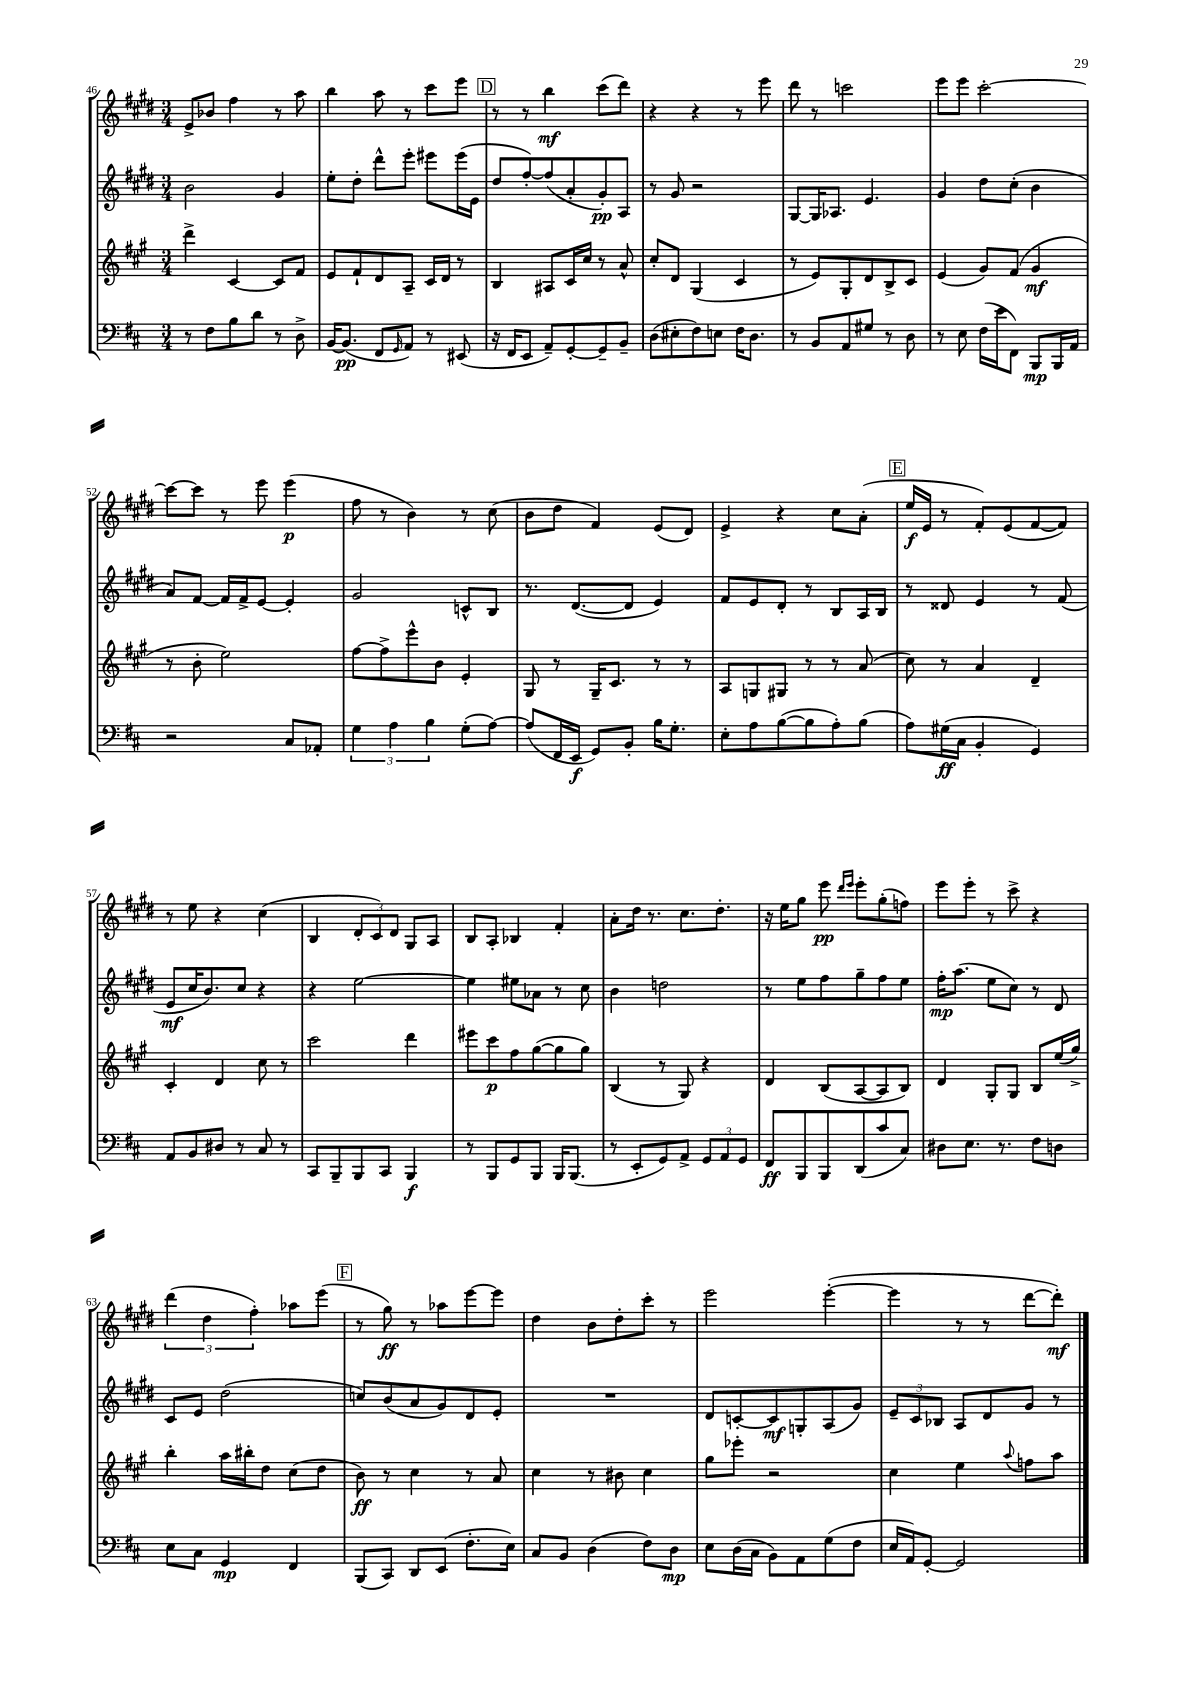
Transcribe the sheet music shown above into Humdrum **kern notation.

**kern	**kern	**kern	**kern
*staff4	*staff3	*staff2	*staff1
*clefF4	*clefG2	*clefG2	*clefG2
*k[f#c#]	*k[f#c#g#]	*k[f#c#g#d#]	*k[f#c#g#d#]
*M3/4	*M3/4	*M3/4	*M3/4
8r	4ddd^\	2b\	8e^/L
8F#\L	.	.	8b-/J
8B\	[4c#/	.	4ff#\
8d\J	.	.	.
8r	8c#/]L	4g#/	8r
8D^\	8f#/J	.	8aa\
=	=	=	=
[16BB/LK	8e/L	8ee'\L	4bb\
(8.BB/]J	.	.	.
.	8f#`/	8dd#'\J	.
8FF#/L	8d/	8ddd#^^\L	8aa\
16qqGG/	.	.	.
8AA/J)	8A~/J	8eee'\J	8r
8r	16c#/LL	8eee#\L	8ccc#\L
.	16d/JJ	.	.
(8EE#/	8r	(16eee#\L	8eee\J
.	.	16e\JJ	.
=	=	=	=
16r	4B/	8dd#/L	8r
16FF#/LK	.	.	.
8EE/J	.	[8ff#'/)	8r
8AA~/L)	8A#/L	(8ff#/]	4bb\
[8GG'/	16c#/L	8a'/	.
.	16cc#/JJ	.	.
8GG~/]	8r	8g#'/)	(8ccc#\L
8BB~/J	8a^^/	8A/J	8ddd#\J)
=	=	=	=
(8D\L	8cc#'/L	8r	4r
8E#'\	8d/J	8g#/	.
8F#\)	(4G#/	2r	4r
8E\J	.	.	.
16F#\LK	4c#/	.	8r
8.D\J	.	.	.
.	.	.	8eee\
=	=	=	=
8r	8r	[8G#/L	8ddd#\
8BB/L	8e/L)	16G#/]K	8r
.	.	8.A-/J	.
8AA/	8G#'/	.	2ccc\
8G#/J	8d/	4.e/	.
8r	8B^/	.	.
8D\	8c#/J	.	.
=	=	=	=
8r	(4e/	4g#/	8eee\L
8E\	.	.	8eee\J
(16F#\LL	8g#/L)	8dd#\L	[2ccc#'\
16e\J	.	.	.
8FF#\J)	(8f#/J	(8cc#'\J	.
8BBB/L	4g#/	4b\	.
16BBB/L	.	.	.
16AA/JJ	.	.	.
=	=	=	=
2r	8r	8a/L)	8ccc#\_L
.	8b'\	[8f#/J	8ccc#\]J
.	2ee\)	16f#/]LL	8r
.	.	16f#^/J	.
.	.	[8e/J	8eee\
8C#/L	.	4e'/]	(4eee\
8AA-'/J	.	.	.
=	=	=	=
6G\	[8ff#\L	2g#/	8ff#\
.	8ff#^\]	.	8r
6A\	.	.	.
.	8eee^^\	.	4b\)
6B\	.	.	.
.	8b\J	.	.
(8G'\L	4e'/	8c^^/L	8r
[8A\J)	.	8B/J	(8cc#\
=	=	=	=
(8A/]L	8G#/	8.r	8b\L
16FF#/L	8r	.	8dd#\J
16EE/JJ	.	([8.d#/L	.
8GG/L)	16G#~/LK	.	4f#/)
.	8.c#/J	.	.
8BB'/J	.	8d#/]J	.
16B\LK	8r	4e/)	(8e/L
8.G'\J	.	.	.
.	8r	.	8d#/J)
=	=	=	=
8E'\L	8A/L	8f#/L	4e^/
8A\	8G/	8e/	.
([8B\	8G#/J	8d#'/J	4r
8B\]	8r	8r	.
8A'\)	8r	8B/L	8cc#\L
(8B\J	(8a/	16A/L	(8a'\J
.	.	16B/JJ	.
=	=	=	=
8A\L)	8cc#\)	8r	16ee/LL
.	.	.	16e/JJ
(16G#\L	8r	8d##/	8r
16C#\JJ	.	.	.
4BB'/	4a/	4e/	8f#'/L)
.	.	.	(8e/
4GG/)	4d~/	8r	[8f#/
.	.	(8f#/	8f#/]J)
=	=	=	=
8AA/L	4c#'/	8e/L	8r
8BB/	.	16cc#/K	8ee\
.	.	8.b/)	.
8D#/J	4d/	.	4r
8r	.	8cc#/J	.
8C#/	8cc#\	4r	(4cc#\
8r	8r	.	.
=	=	=	=
8CC#/L	2ccc#\	4r	4B/
8BBB~/	.	.	.
8BBB/	.	[2ee\	12d#'/L
.	.	.	12c#/)
8CC#/J	.	.	.
.	.	.	12d#/J
4BBB/	4ddd\	.	8G#/L
.	.	.	8A/J
=	=	=	=
8r	8eee#\L	4ee\]	8B/L
8BBB/L	8ccc#\	.	8A'/J
8GG/	8ff#\	8ee#\L	4B-/
8BBB/J	([8gg#\	8a-\J	.
16BBB/LK	8gg#\]	8r	4f#'/
(8.BBB/J	.	.	.
.	8gg#\J)	8cc#\	.
=	=	=	=
8r	(4B/	4b\	8a'\L
8EE'/L	.	.	16dd#\Jk
.	.	.	8.r
8GG/)	8r	2dd\	.
8AA^/J	8G#/)	.	8.cc#\L
12GG/L	4r	.	.
.	.	.	8.dd#'\J
12AA/	.	.	.
12GG/J	.	.	.
=	=	=	=
8FF#/L	4d/	8r	16r
.	.	.	16ee\LK
8BBB/	.	8ee\L	8gg#\J
8BBB/	(8B/L	8ff#\	8eee\
.	.	.	16qqddd#/LL
.	.	.	16qqeee/JJ
(8DD/	[8A/	8gg#~\	8eee'\L
8c#/	8A/]	8ff#\	(8gg#'\
8C#/J)	8B/J)	8ee\J	8ff\J)
=	=	=	=
8D#\L	4d/	16ff#'\LK	8eee\L
.	.	(8.aa\J	.
8.E\J	.	.	8eee'\J
.	8G#'/L	8ee\L	8r
8.r	.	.	.
.	8G#/J	8cc#\J)	8ccc#^\
8F#\L	8B/L	8r	4r
8D\J	(16ee/L	8d#/	.
.	16gg#^/JJ)	.	.
=	=	=	=
8E\L	4bb'\	8c#/L	(6ddd#\
8C#\J	.	8e/J	.
.	.	.	6dd#\
4GG/	16aa\LL	(2dd#\	.
.	16bb#'\J	.	.
.	.	.	6ff#'\)
.	8dd\J	.	.
4FF#/	(8cc#\L	.	8aa-\L
.	8dd\J	.	(8eee\J
=	=	=	=
(8BBB/L	8b\)	8cc/L)	8r
8CC#/J)	8r	(8b/	8gg#\)
8DD/L	4cc#\	8a/	8r
(8EE/J	.	8g#/)	8aa-\L
8.F#'\L	8r	8d#/	[8eee\
.	8a/	8e'/J	8eee\]J
16E\Jk)	.	.	.
=	=	=	=
8C#/L	4cc#\	2.r	4dd#\
8BB/J	.	.	.
(4D\	8r	.	8b\L
.	8b#\	.	8dd#'\
8F#\L)	4cc#\	.	8ccc#'\J
8D\J	.	.	8r
=	=	=	=
8E\L	8gg#\L	8d#/L	2eee\
(16D\L	8eee-'\J	[8c'/	.
16C#\JJ	.	.	.
8BB\L)	2r	8c/]	.
8AA\	.	8G'/	.
(8G\	.	(8A/	([4eee'\
8F#\J	.	8g#/J)	.
=	=	=	=
16E/LL	4cc#\	12e~/L	4eee\]
16AA/J)	.	.	.
.	.	12c#/	.
[8GG'/J	.	.	.
.	.	12B-/J	.
2GG/]	4ee\	8A/L	8r
.	.	8d#/	8r
.	8qqaa/	.	.
.	8ff\L	8g#/J	[8ddd#\L
.	8aa\J	8r	8ddd#'\]J)
==	==	==	==
*-	*-	*-	*-
